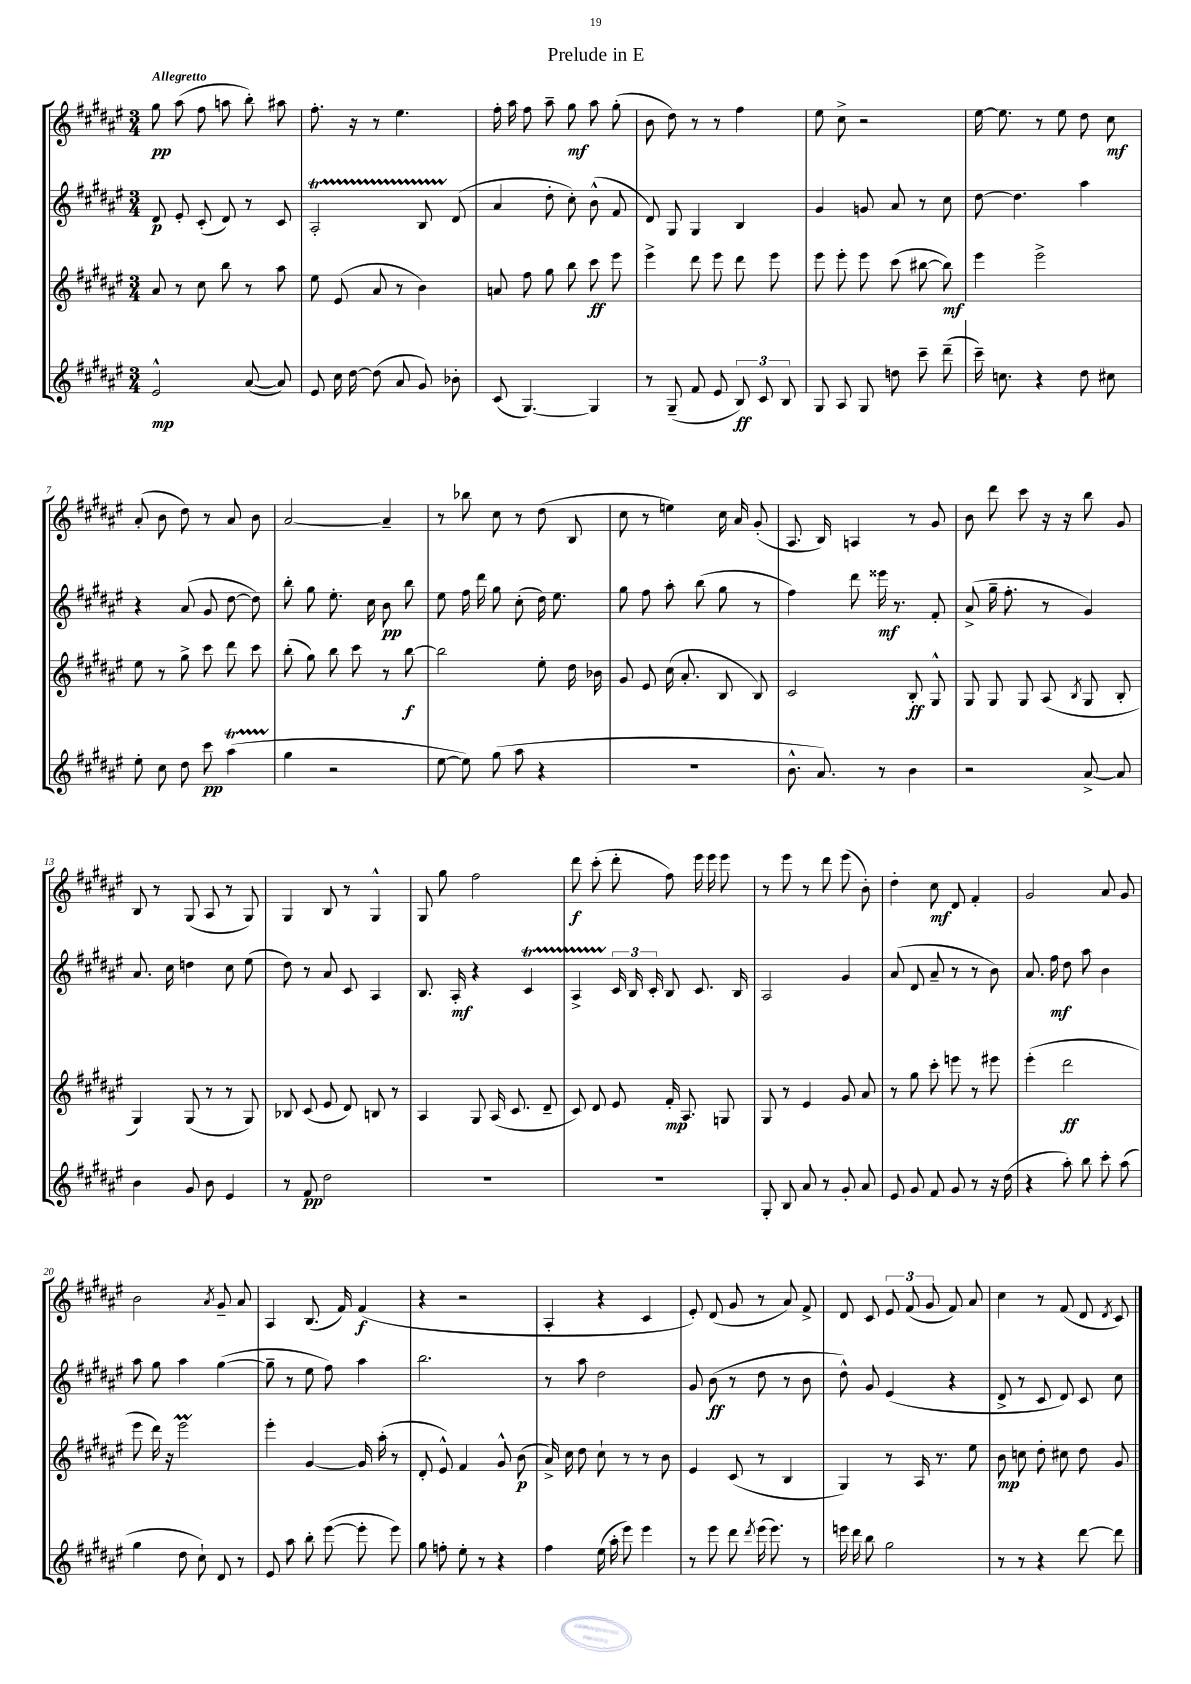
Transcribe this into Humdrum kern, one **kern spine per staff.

**kern	**dynam	**kern	**dynam	**kern	**dynam	**kern	**dynam
*part4	*part4	*part3	*part3	*part2	*part2	*part1	*part1
*staff4	*staff4	*staff3	*staff3	*staff2	*staff2	*staff1	*staff1
*clefG2	*	*clefG2	*	*clefG2	*	*clefG2	*
*k[f#c#g#d#a#e#]	*	*k[f#c#g#d#a#e#]	*	*k[f#c#g#d#a#e#]	*	*k[f#c#g#d#a#e#]	*
*M3/4	*	*M3/4	*	*M3/4	*	*M3/4	*
=1	=1	=1	=1	=1	=1	=1	=1
!	!	!	!	!	!	!LO:TX:a:B:t=Allegretto	!
2e#^^/	mp	8a#/	.	8d#/	p	8gg#\	pp
.	.	8r	.	8e#'/	.	(8aa#\	.
.	.	8cc#\	.	(8c#'/	.	8ff#\	.
.	.	8bb\	.	8d#/)	.	8aan\	.
([8a#/	.	8r	.	8r	.	8bb'\)	.
8a#/])	.	8aa#\	.	8c#/	.	8aa#X\	.
=2	=2	=2	=2	=2	=2	=2	=2
8e#/	.	8ee#\	.	2A#t'/	.	8.ff#'\	.
16cc#\	.	(8e#/	.	.	.	.	.
[16dd#\	.	.	.	.	.	16r	.
(8dd#\]	.	8a#/	.	.	.	8r	.
8a#/	.	8r	.	.	.	4.ee#\	.
8g#/)	.	4b\)	.	8BTTT/	.	.	.
8b-X'\	.	.	.	(8d#/	.	.	.
=3	=3	=3	=3	=3	=3	=3	=3
(8c#/	.	8an/	.	4a#/	.	16ff#'\	.
.	.	.	.	.	.	16aa#\	.
[4.G#/)	.	8ff#\	.	.	.	8ff#\	.
.	.	8gg#\	.	8dd#'\	.	8aa#~\	.
.	.	8bb\	.	8cc#'\)	.	8gg#\	mf
4G#/]	.	8ccc#\	ff	(8b^^\	.	8aa#\	.
.	.	8eee#\	.	8f#/	.	(8gg#'\	.
=4	=4	=4	=4	=4	=4	=4	=4
8r	.	4eee#^\	.	8d#/)	.	8b\	.
(8G#~/	.	.	.	8G#/	.	8dd#\)	.
8f#/	.	8ddd#\	.	4G#/	.	8r	.
8e#/	.	8eee#\	.	.	.	8r	.
12B/)	ff	8ddd#\	.	4B/	.	4ff#\	.
12c#/	.	.	.	.	.	.	.
.	.	8eee#\	.	.	.	.	.
12B/	.	.	.	.	.	.	.
=5	=5	=5	=5	=5	=5	=5	=5
8G#/	.	8eee#\	.	4g#/	.	8ee#\	.
8A#/	.	8eee#'\	.	.	.	8cc#^\	.
8G#/	.	8eee#\	.	8gn/	.	2r	.
8ddn\	.	(8ccc#\	.	8a#/	.	.	.
8ccc#~\	.	[8bb#X\	.	8r	.	.	.
(8ddd#~\	.	8bb#\])	mf	8cc#\	.	.	.
=6	=6	=6	=6	=6	=6	=6	=6
16ccc#~\)	.	4eee#\	.	[8dd#\	.	[16ee#\	.
8.ccn\	.	.	.	.	.	8.ee#\]	.
.	.	.	.	4.dd#\]	.	.	.
4r	.	2eee#^\	.	.	.	8r	.
.	.	.	.	.	.	8ee#\	.
8dd#\	.	.	.	4aa#\	.	8dd#\	.
8cc#X\	.	.	.	.	.	8cc#\	mf
!!LO:LB:g=z
=7	=7	=7	=7	=7	=7	=7	=7
8ee#'\	.	8ee#\	.	4r	.	(8a#'/	.
8cc#\	.	8r	.	.	.	8b\	.
8dd#\	.	8gg#^\	.	(8a#/	.	8dd#\)	.
8ccc#\	pp	8ccc#\	.	8g#/	.	8r	.
(4aa#t\	.	8ddd#\	.	[8dd#\	.	8a#/	.
.	.	8ccc#\	.	8dd#\])	.	8b\	.
=8	=8	=8	=8	=8	=8	=8	=8
4gg#\	.	(8bb'\	.	8bb'\	.	[2a#/	.
.	.	8gg#\)	.	8gg#\	.	.	.
2r	.	8bb\	.	8.ee#'\	.	.	.
.	.	8ccc#\	.	.	.	.	.
.	.	.	.	16cc#\	.	.	.
.	.	8r	.	8b\	pp	4a#~/]	.
.	.	[8bb\	f	8bb\	.	.	.
=9	=9	=9	=9	=9	=9	=9	=9
[8ee#\	.	2bb\]	.	8ee#\	.	8r	.
8ee#\])	.	.	.	16ff#\	.	8bb-X\	.
.	.	.	.	16ddd#\	.	.	.
(8gg#\	.	.	.	8gg#\	.	8cc#\	.
8aa#\	.	.	.	(8cc#'\	.	8r	.
4r	.	8ee#'\	.	16dd#\)	.	(8dd#\	.
.	.	.	.	8.ee#\	.	.	.
.	.	16dd#\	.	.	.	8B/	.
.	.	16b-X\	.	.	.	.	.
=10	=10	=10	=10	=10	=10	=10	=10
2.r	.	8g#/	.	8gg#\	.	8cc#\	.
.	.	8e#/	.	8ff#\	.	8r	.
.	.	(16cc#\	.	8aa#'\	.	4een\)	.
.	.	8.a#'/	.	.	.	.	.
.	.	.	.	(8bb\	.	.	.
.	.	8B/	.	8gg#\	.	16cc#\	.
.	.	.	.	.	.	16a#/	.
.	.	8B/)	.	8r	.	(8g#'/	.
=11	=11	=11	=11	=11	=11	=11	=11
8.b^^\	.	2c#/	.	4ff#\)	.	8.A#/	.
8.a#/)	.	.	.	.	.	16B/)	.
.	.	.	.	8ddd#\	.	4An/	.
8r	.	.	.	16eee##X\	mf	.	.
.	.	.	.	8.r	.	.	.
4b\	.	8B'/	ff	.	.	8r	.
.	.	8G#^^/	.	8f#'/	.	8g#/	.
=12	=12	=12	=12	=12	=12	=12	=12
2r	.	8G#/	.	(8a#^/	.	8b\	.
.	.	8G#/	.	16gg#~\	.	8ddd#\	.
.	.	.	.	8.ff#'\	.	.	.
.	.	8G#/	.	.	.	8ccc#\	.
.	.	(8A#/	.	8r	.	16r	.
.	.	.	.	.	.	16r	.
.	.	8qB/	.	.	.	.	.
[8a#^/	.	8G#/	.	4g#/)	.	8bb\	.
8a#/]	.	8B'/	.	.	.	8g#/	.
!!LO:LB:g=z
=13	=13	=13	=13	=13	=13	=13	=13
4b\	.	4G#/)	.	8.a#/	.	8B/	.
.	.	.	.	.	.	8r	.
.	.	.	.	16cc#\	.	.	.
8g#/	.	(8G#/	.	4ddn\	.	(8G#/	.
8b\	.	8r	.	.	.	8A#/	.
4e#/	.	8r	.	8cc#\	.	8r	.
.	.	8G#/)	.	(8ee#\	.	8G#/)	.
=14	=14	=14	=14	=14	=14	=14	=14
8r	.	8B-X/	.	8dd#\)	.	4G#/	.
8f#/	pp	(8c#/	.	8r	.	.	.
2dd#\	.	8e#/	.	8a#/	.	8B/	.
.	.	8d#/)	.	8c#/	.	8r	.
.	.	8Bn/	.	4A#/	.	4G#^^/	.
.	.	8r	.	.	.	.	.
=15	=15	=15	=15	=15	=15	=15	=15
2.r	.	4A#/	.	8.B/	.	8G#/	.
.	.	.	.	.	.	8gg#\	.
.	.	.	.	16A#'/	mf	.	.
.	.	8G#/	.	4r	.	2ff#\	.
.	.	(16A#/	.	.	.	.	.
.	.	8.c#/	.	.	.	.	.
.	.	.	.	4c#T/	.	.	.
.	.	8d#~/	.	.	.	.	.
=16	=16	=16	=16	=16	=16	=16	=16
2.r	.	8c#/)	.	4A#TTT^/	.	8ddd#\	f
.	.	8d#/	.	.	.	(8ccc#'\	.
.	.	8e#/	.	24c#/	.	8ddd#'\	.
.	.	.	.	24B/	.	.	.
.	.	.	.	24c#'/	.	.	.
.	.	16f#'/	mp	8B/	.	8ff#\)	.
.	.	8.A#/	.	.	.	.	.
.	.	.	.	8.c#/	.	16eee#\	.
.	.	.	.	.	.	16eee#\	.
.	.	8Gn/	.	.	.	8eee#\	.
.	.	.	.	16B/	.	.	.
=17	=17	=17	=17	=17	=17	=17	=17
8G#'/	.	8G#/	.	2A#/	.	8r	.
8B/	.	8r	.	.	.	8eee#\	.
8a#/	.	4e#/	.	.	.	8r	.
8r	.	.	.	.	.	8ddd#\	.
8g#'/	.	8g#/	.	4g#/	.	(8eee#\	.
8a#/	.	8a#/	.	.	.	8b'\)	.
=18	=18	=18	=18	=18	=18	=18	=18
8e#/	.	8r	.	(8a#/	.	4dd#'\	.
8g#/	.	8gg#\	.	8d#/	.	.	.
8f#/	.	8ccc#'\	.	8a#~/	.	8cc#\	mf
8g#/	.	8eeen\	.	8r	.	8d#/	.
8r	.	8r	.	8r	.	4f#'/	.
16r	.	8eee#X\	.	8b\)	.	.	.
(16dd#\	.	.	.	.	.	.	.
=19	=19	=19	=19	=19	=19	=19	=19
4r	.	(4eee#'\	.	8.a#/	.	2g#/	.
.	.	.	.	16ff#\	mf	.	.
8aa#'\)	.	2ddd#\	ff	8dd#\	.	.	.
8bb\	.	.	.	8aa#\	.	.	.
8ccc#'\	.	.	.	4b\	.	8a#/	.
(8aa#\	.	.	.	.	.	8g#/	.
!!LO:LB:g=z
=20	=20	=20	=20	=20	=20	=20	=20
4gg#\	.	8eee#\	.	8aa#\	.	2b\	.
.	.	16ddd#\)	.	8gg#\	.	.	.
.	.	16r	.	.	.	.	.
8dd#\	.	2eee#m\	.	4aa#\	.	.	.
8cc#`\)	.	.	.	.	.	.	.
.	.	.	.	.	.	8qa#/	.
8d#/	.	.	.	([4gg#\	.	8g#~/	.
8r	.	.	.	.	.	8a#/	.
=21	=21	=21	=21	=21	=21	=21	=21
8e#/	.	4eee#'\	.	8gg#~\]	.	4A#/	.
8aa#\	.	.	.	8r	.	.	.
8bb'\	.	[4g#/	.	8ee#\	.	(8.B/	.
([8eee#\	.	.	.	8ff#\)	.	.	.
.	.	.	.	.	.	16f#/)	.
8eee#'\]	.	16g#/]	.	4aa#\	.	(4f#/	f
.	.	(16aa#'\	.	.	.	.	.
8eee#\)	.	8r	.	.	.	.	.
=22	=22	=22	=22	=22	=22	=22	=22
8gg#\	.	8d#'/	.	2.bb\	.	4r	.
8ffn'\	.	8e#^^/)	.	.	.	.	.
8ee#'\	.	4f#/	.	.	.	2r	.
8r	.	.	.	.	.	.	.
4r	.	8g#^^/	.	.	.	.	.
.	.	(8b\	p	.	.	.	.
=23	=23	=23	=23	=23	=23	=23	=23
4ff#\	.	16a#^/)	.	8r	.	4A#'/	.
.	.	16cc#\	.	.	.	.	.
.	.	8dd#\	.	8aa#\	.	.	.
(16ee#\	.	8cc#`\	.	2dd#\	.	4r	.
16aa#'\	.	.	.	.	.	.	.
8eee#\)	.	8r	.	.	.	.	.
4eee#\	.	8r	.	.	.	4c#/	.
.	.	8b\	.	.	.	.	.
=24	=24	=24	=24	=24	=24	=24	=24
8r	.	4e#/	.	8g#/	.	8e#'/)	.
8eee#\	.	.	.	(8b\	ff	(8d#/	.
8ddd#\	.	(8c#/	.	8r	.	8g#/	.
8qddd#/	.	.	.	.	.	.	.
(16eee#\	.	8r	.	8dd#\	.	8r	.
8.eee#\)	.	.	.	.	.	.	.
.	.	4B/	.	8r	.	8a#/)	.
8r	.	.	.	8b\	.	8f#^/	.
=25	=25	=25	=25	=25	=25	=25	=25
16eeen\	.	4G#/)	.	8dd#^^\)	.	8d#/	.
16ddd#\	.	.	.	.	.	.	.
8bb\	.	.	.	8g#/	.	8c#/	.
2gg#\	.	8r	.	(4e#/	.	12e#/	.
.	.	.	.	.	.	(12f#/	.
.	.	16A#/	.	.	.	.	.
.	.	.	.	.	.	12g#/	.
.	.	8.r	.	.	.	.	.
.	.	.	.	4r	.	8f#/)	.
.	.	8ee#\	.	.	.	8a#/	.
=26	=26	=26	=26	=26	=26	=26	=26
8r	.	8b\	mp	8d#^/	.	4cc#\	.
8r	.	8ccn\	.	8r	.	.	.
4r	.	8dd#'\	.	8c#/	.	8r	.
.	.	8cc#X\	.	8d#/)	.	(8f#/	.
[8ddd#\	.	8dd#\	.	8c#/	.	8d#/	.
.	.	.	.	.	.	8qd#/	.
8ddd#\]	.	8g#/	.	8cc#\	.	8c#/)	.
==	==	==	==	==	==	==	==
*-	*-	*-	*-	*-	*-	*-	*-
